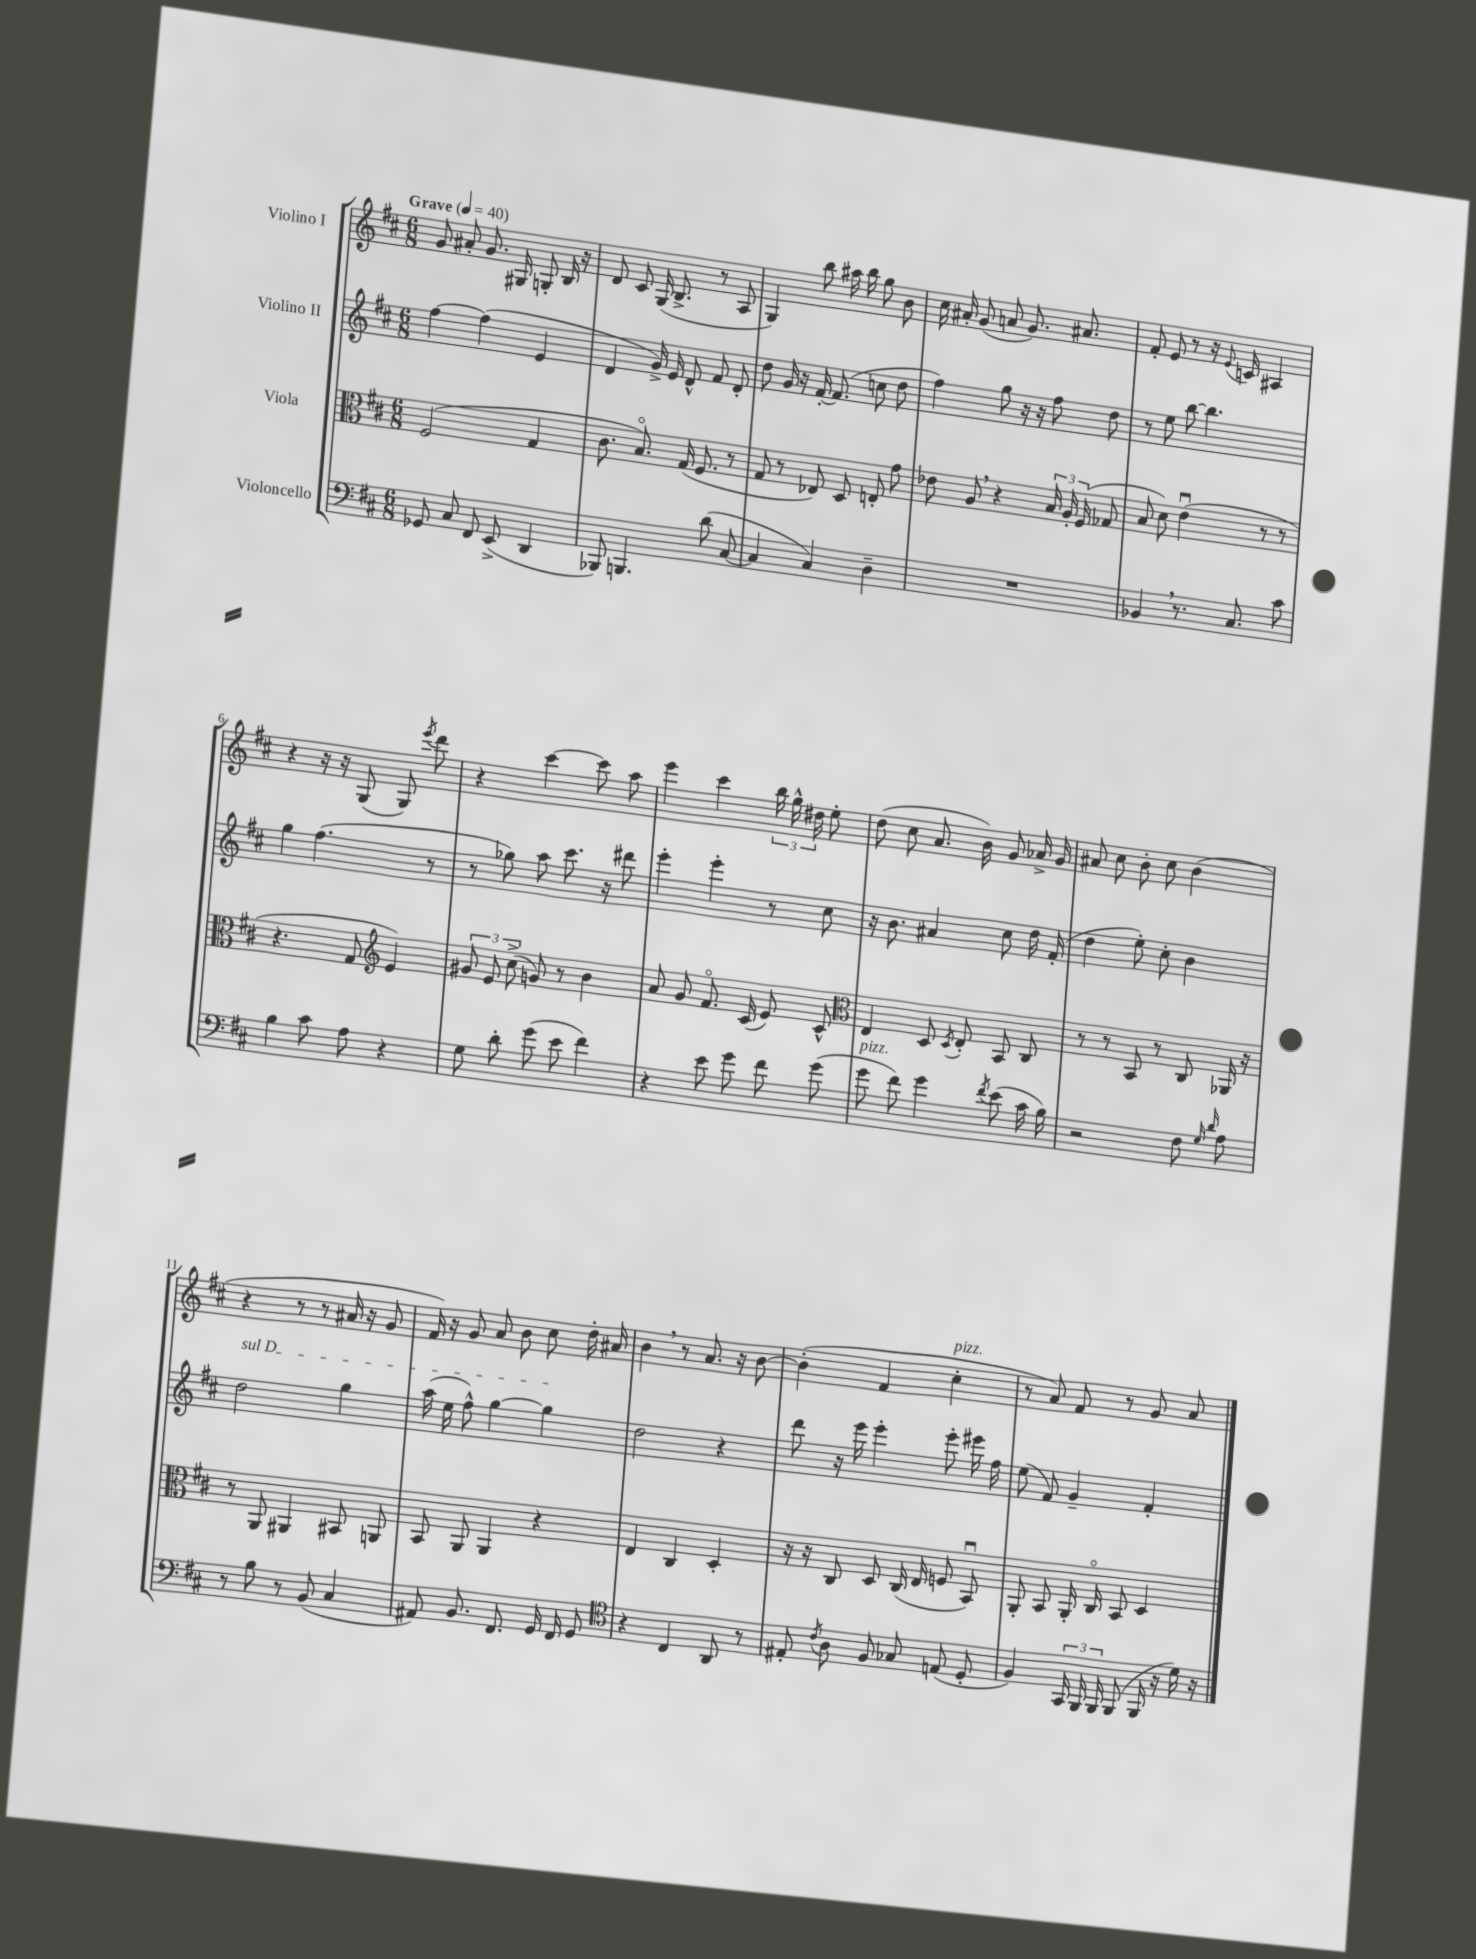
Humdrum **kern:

**kern	**kern	**kern	**kern
*staff4	*staff3	*staff2	*staff1
*clefF4	*clefC3	*clefG2	*clefG2
*k[f#c#]	*k[f#c#]	*k[f#c#]	*k[f#c#]
*M6/8	*M6/8	*M6/8	*M6/8
*MM40	*MM40	*MM40	*MM40
8GG-/	(2F#/	[4ff#\	8g/
8C#/	.	.	8a#'/
8FF#/	.	(4ff#\]	8.g/
(8EE^/	.	.	.
.	.	.	16G#/
4DD/	4G/	4e/	8G'/
.	.	.	16B/
.	.	.	16r
=	=	=	=
8BBB-/)	8.c#\	4d/	8d/
4.BBB/	.	.	8c#/
.	8.Bo/)	.	.
.	.	16g^/)	(16G/
.	.	16e/	8.B^/
.	(16G/	8d^^/	.
.	8.F#/	.	.
(8d\	.	8f#/	8r
[8C#/	8r	8d'/	8A/
=	=	=	=
4C#/]	8G/	8dd\	4G/)
.	8r	16g/	.
.	.	16r	.
4C#/)	8E-/)	[16f#'/	8bb\
.	.	(8.f#/]	.
.	8D/	.	16aa#\
.	.	.	16bb\
4D~\	8E'/	8cc\	8gg\
.	8g\	8dd\	8b\
=	=	=	=
2.r	8e-\	4ff#\)	16cc#\
.	.	.	16a#'/
.	8A/	.	(8g/
.	4r	8gg\	8a/
.	.	16r	8.g/)
.	.	16r	.
.	24B/	8ff#\	.
.	24A'/	.	.
.	.	.	8.a#/
.	(24F#/	.	.
.	8G-/	8dd\	.
=	=	=	=
4BB-/	8B/	8r	8f#'/
.	8d\)	8ee\	8e/
8.r	(4eu\	[8bb\	8r
.	.	4.bb\]	16r
.	.	.	8qqe/
8.C#/	.	.	16c/
.	8r	.	4A#/
8c#\	8r	.	.
=	=	=	=
4B\	4.r	4gg\	4r
8c#\	.	(4.ff#\	16r
.	.	.	16r
8A\	8G/	.	(8G/
*	*clefG2	*	*
4r	4e/)	.	8G/)
.	.	.	8qeee/
.	.	8r	8ddd\
=	=	=	=
8G\	12g#/	8r	4r
.	12e/	.	.
8d'\	.	8gg-\)	.
.	(12cc#^\	.	.
(8g\	8g/)	8aa\	[4ccc#\
8e\	8r	8.ccc#\	.
4f#\)	4b\	.	8ccc#\]
.	.	16r	.
.	.	8ddd#\	8aa\
=	=	=	=
4r	8a/	4eee'\	4eee\
.	8g/	.	.
8e\	8.f#o/	4eee'\	4ccc#\
8g\	.	.	.
.	(16c#/	.	.
8f#\	8e/)	8r	24bb\
.	.	.	24gg^^\
.	.	.	24dd#\
(8g\	8c#^^/	8cc#\	8ee'\
=	=	=	=
*	*clefC3	*	*
8g\	4E/	16r	(8dd\
.	.	8.b\	.
8f#\)	.	.	8cc#\
4g\	8D/	4a#/	8.a/
.	8qD/	.	.
.	8E'/	.	.
.	.	.	16b\)
8qf#/	.	.	.
(8e\	8BB/	8cc#\	8g/
16c#\	8C#/	16dd\	16a-^/
16B\)	.	(16f#'/	16g/
=	=	=	=
2r	8r	4dd\	8a#/
.	8r	.	8cc#\
.	8BB/	8ee'\)	8b'\
.	8r	8cc#'\	8cc#\
8F#\	8C#/	4b\	(4b\
16qqG/	.	.	.
16qqd/	.	.	.
8A\	16AA-/	.	.
.	16r	.	.
=	=	=	=
8r	8r	2dd\	4r
8B\	8AA/	.	.
8r	4AA#/	.	8r
(8BB/	.	.	8r
4C#/	8BB#/	4gg\	16a#/
.	.	.	16r
.	8AA/	.	8g/
=	=	=	=
8AA#/)	8BB/	(16aa\	16f#/)
.	.	16ee\	16r
8.BB/	8AA/	8ff#^^\)	8g/
.	4AA/	[4gg\	8a/
8.FF#/	.	.	.
.	.	.	8b\
16GG/	4r	4gg\]	8cc#\
16FF#/	.	.	.
8GG/	.	.	16dd'\
.	.	.	16a#/
=	=	=	=
*clefC4	*	*	*
4r	4E/	2dd\	4b\
4C#/	4C#/	.	8r
.	.	.	8.a/
8AA/	4D'/	4r	.
.	.	.	16r
8r	.	.	[8b\
=	=	=	=
8E#'/	16r	8ddd\	(4b'\]
.	16r	.	.
8qc#/	.	.	.
8A\	8C#/	16r	.
.	.	16eee\	.
8F#/	8D/	4eee'\	4f#/
8G-/	(16C#/	.	.
.	16E/	.	.
(8E/	8F/	8eee'\	4cc#'\
8D'/	8BBu/)	16eee#\	.
.	.	16ff#\	.
=	=	=	=
4F#/)	8AA'/	(8ee\	8r
.	8BB/	8f#/)	8a/)
24GG/	16AA'/	4g~/	8f#/
24FF#/	.	.	.
.	16C#o/	.	.
24FF#/	.	.	.
(8FF#/	8BB/	.	8r
16FF#/	4D/	4f#'/	8g/
16r	.	.	.
16d\)	.	.	8a/
16r	.	.	.
==	==	==	==
*-	*-	*-	*-
